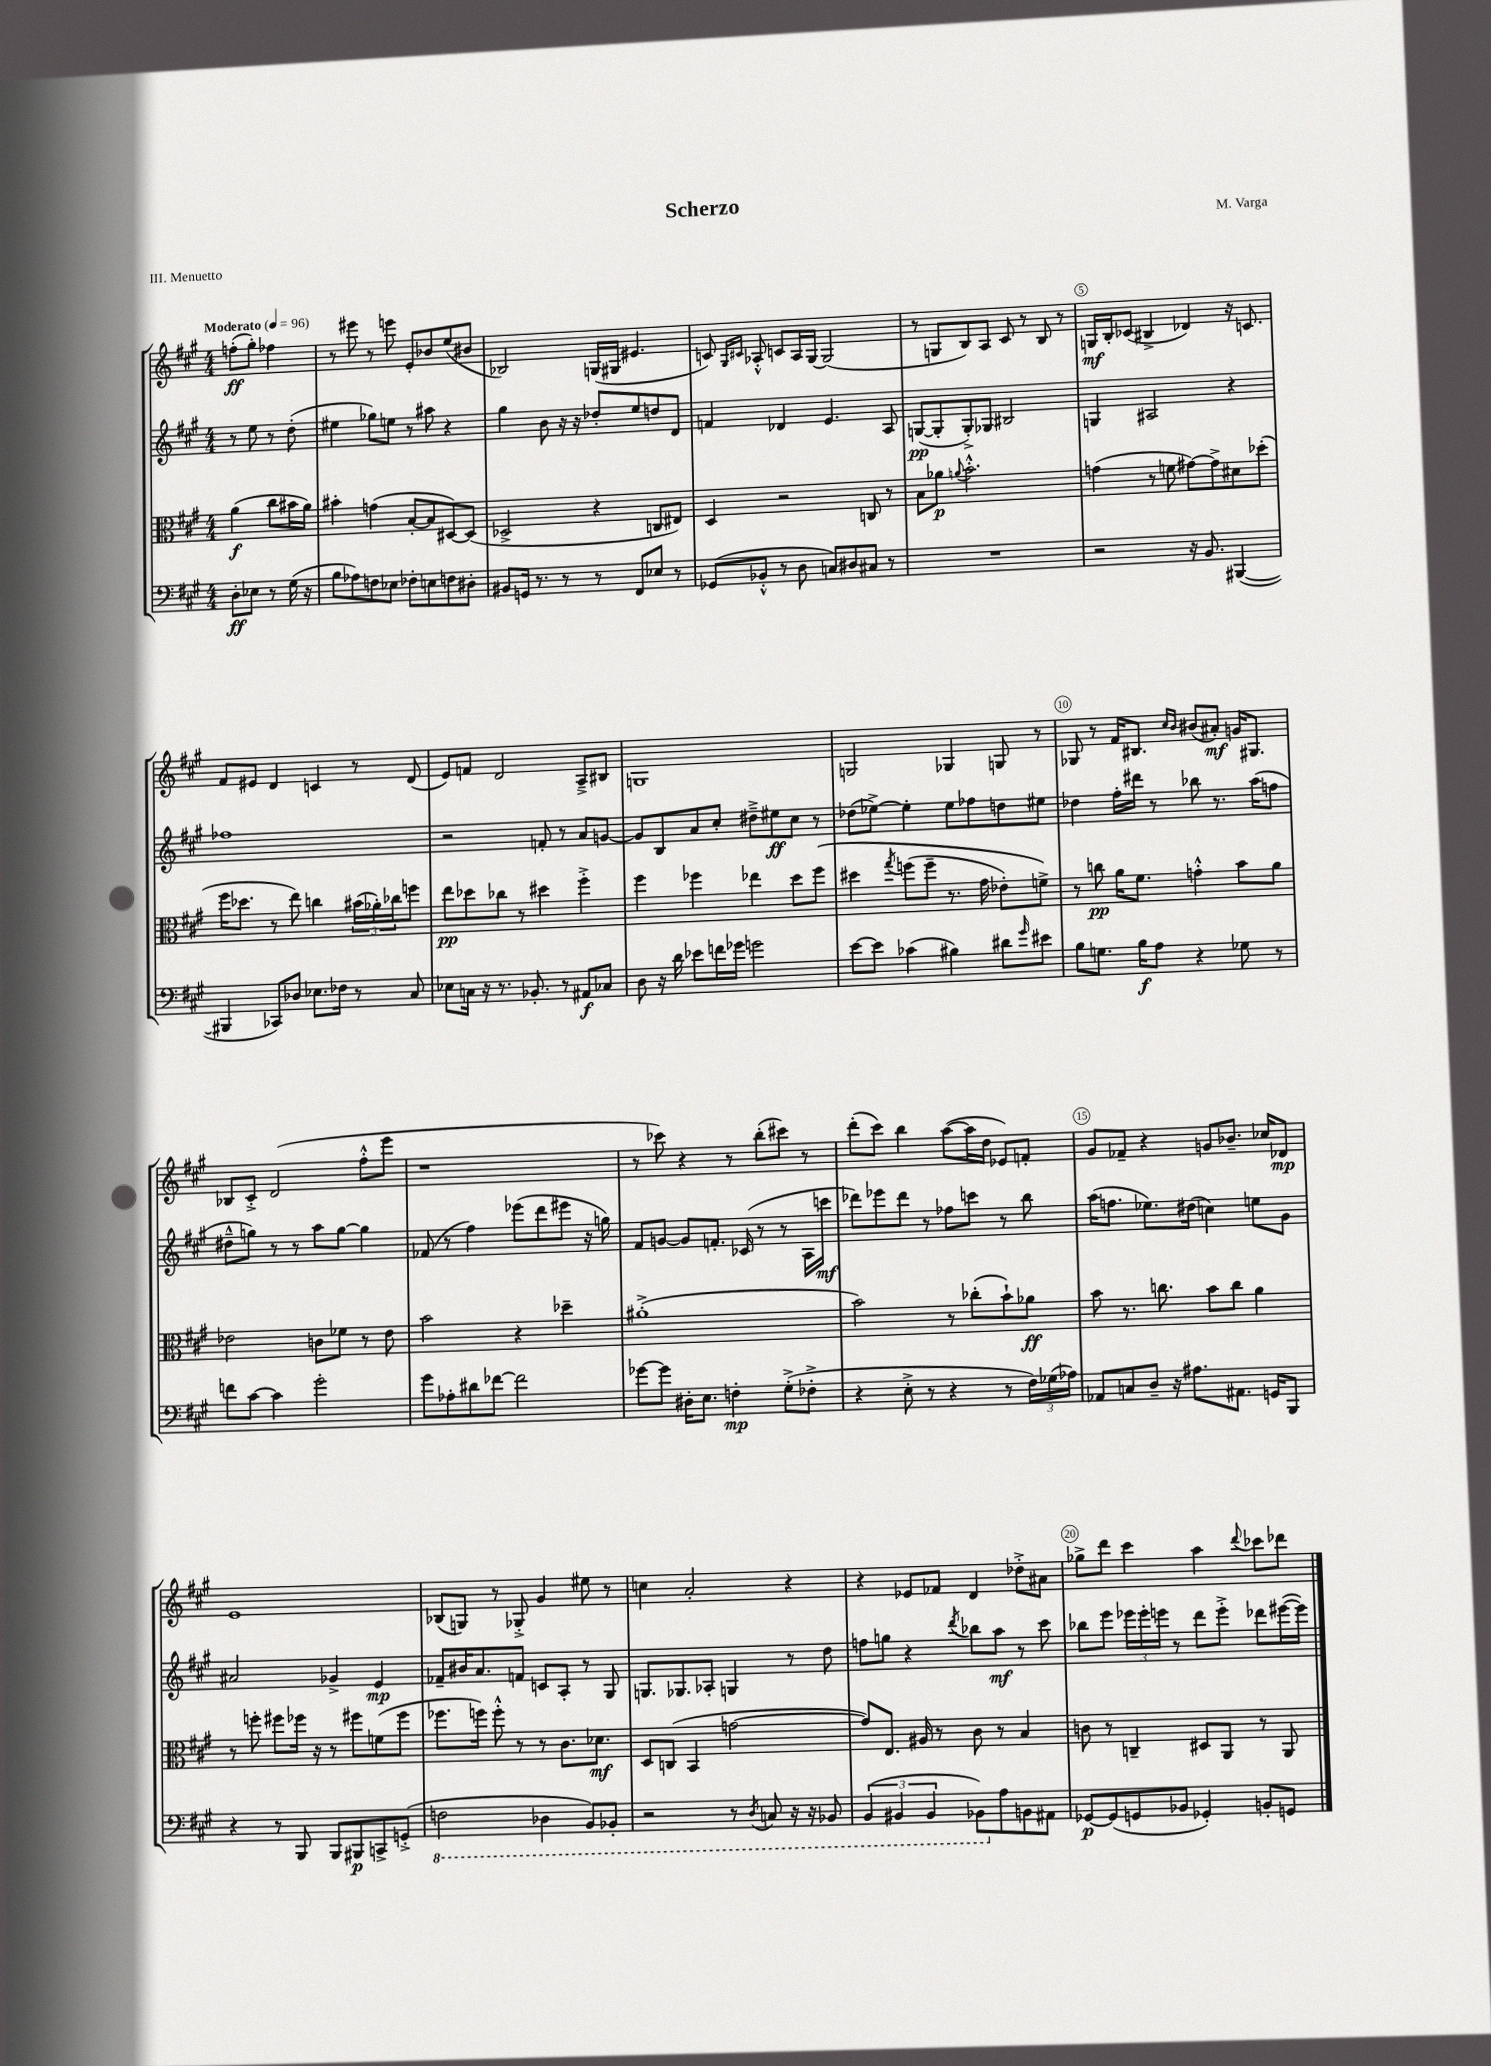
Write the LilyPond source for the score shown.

\header { title = "Scherzo" composer = "M. Varga" piece = "III. Menuetto" }
<<
\new StaffGroup <<
\new Staff = "s0" {
    \clef treble \key a \major \numericTimeSignature \time 4/4 \partial 2 \tempo "Moderato" 4 = 96
    f''8-.\ff( gis''8-.) fes''4 |
    r8 eis'''8 r8 e'''8 e'8-. bes'8 e''8( bis'8 |
    bes2) g16( gis16 eis'4. |
    c'8) \grace { gis16 cis'16 } aes8-.-^ c'8 aes16 gis16~ gis2( |
    r8 g8 b8) a8 cis'8 r8 b8 r8 |
    g16\mf b16-. ces'8( bis4-> des'4) r16 c'8. |
    fis'8 eis'8 d'4 c'4 r8 d'8( |
    e'8) f'8 d'2 a8---> bis8 |
    g1 |
    g2 ges4 g8 r8 |
    ges8 r8 fis'16 bis8. \grace { cis''16 b'16 } bis'8( ais'8-.\mf) g'16 gis8. |
    bes8 cis'8-.-> d'2( fis''8-.-^ e'''8 |
    r1 |
    r8 ces'''8) r4 r8 b''8-.( cis'''8) r8 |
    d'''8-.( cis'''8) b''4 a''8~( a''16 d''16 ees'8) f'8-. |
    gis'8 fes'8-- r4 g'8 bes'8.-- ces''16 des'8\mp |
    e'1 |
    bes8( g8) r8 ges8-.-> gis'4 eis''8 r8 |
    c''4 a'2-. r4 |
    r4 ees'8 fes'8 d'4 des''8-.-> ais'8 |
    ges''8-> d'''8 cis'''4 a''4 \appoggiatura { d'''8 } ces'''8 des'''8 \bar "|." |
}
\new Staff = "s1" {
    \clef treble \key a \major \numericTimeSignature \time 4/4 \partial 2
    r8 e''8 r8 d''8-.( |
    eis''4 ges''8) e''8 r8 ais''8 r4 |
    gis''4 b'8 r16 r16 des''8-. e''8 d''8 d'8 |
    f'4 des'4 e'4. a8 |
    g8~\pp( g8-. g8-.->) ges8 bis2 |
    g4 ais2 r4 |
    fes''1 |
    r2 f'8-. r8 a'8 g'8~ |
    g'8 b8 a'8 cis''8-. dis''8---> eis''8\ff cis''8 r8 |
    des''8( ees''8~->) ees''4-. ees''8 fes''8 d''8 eis''8 |
    des''4 fis''16-. dis'''16 r8 bes''8 r8. a''16( f''8 |
    dis''8---^ g''8) r8 r8 a''8 g''8~ g''4 |
    fes'8( r8 fis''4) ees'''8( d'''8 eis'''8 r16 g''16) |
    fis'8 g'8~ g'8 f'8.-. ces'16( r8 r8 a16 c'''16\mf |
    des'''8) ees'''8 des'''8 r8 fes''8 c'''8 r8 b''8 |
    a''16( f''8. ees''8.) dis''16( c''4) e''8 gis'8 |
    ais'2 ges'4-> e'4\mp |
    fes'8-- bis'16 a'8. f'8 c'8 a8-. r8 gis8 |
    g8. ges8. aes8-. g4 r8 d''8 |
    f''8 g''8 r4 \acciaccatura { d'''8 } bes''8 a''8\mf r8 cis'''8 |
    bes''8 e'''8 \tuplet 3/2 { ees'''16 ees'''16-. e'''16 } r8 d'''8 e'''8-.-> des'''8 eis'''16~( eis'''16) \bar "|." |
}
\new Staff = "s2" {
    \clef alto \key a \major \numericTimeSignature \time 4/4 \partial 2
    a'4\f( cis''8 bis'16 a'16) |
    bis'4-. g'4( b8~-. b8 dis8~) dis8( |
    des2-> r4 c8 eis8) |
    d4 r2 c8 r8 |
    b8 aes'8\p \appoggiatura { a'8 } b'2.-.-^ |
    g'4( r8 f'8 gis'8~) gis'8-> dis'8 des''8-.( |
    fis''16 des''8. r8 e''8) c''4 \tuplet 3/2 { bis'16( aes'16-.) ces''16 } f''8 |
    e''8\pp des''8 ces''8 r8 dis''4 fis''4-.-> |
    fis''4 fes''4 ees''4 d''8 fes''8\( |
    dis''4 \acciaccatura { gis''8 } f''8( f''8-- r8. gis'16 ees'8-.) f'8->\) |
    r8 c''8\pp a'16 fis'8. g'4-.-^ b'8 a'8 |
    ees'2 c'8 fes'8 r8 ees'8 |
    b'2 r4 des''4-- |
    ais'1-.->( |
    b'2) r8 ces''8-.( b'8-!) aes'8\ff |
    b'8 r8. c''8. b'8 c''8 a'4 |
    r8 f''8-. fis''8 fes''16 r16 r8 fis''8 f'8( fis''8 |
    fes''8. f''16) f''8-.-^ r8 r8 cis'8. des'8.\mf |
    d8 c8( b,4 g'2~ |
    g'8) e8. ais16 r8 cis'8 r8 b4 |
    c'8 r8 c4-- dis8 a,8 r8 a,8 \bar "|." |
}
\new Staff = "s3" {
    \clef bass \key a \major \numericTimeSignature \time 4/4 \partial 2
    d8-.\ff ees8 r8 gis16( r16 |
    b8 aes8) f8 ees8 fes8-. e8 f8 dis8-. |
    bis,8 g,16 r8. r8 r8 fis,8 ees8 r8 |
    ges,8( bes,8-.-^ r8 d8 c8) dis8 cis8 r8 |
    R1 |
    r2 r16 b,8. bis,,4~( |
    bis,,4 ces,8) des8 ees8. fes16 r8 cis8 |
    ees8 c16 r16 r8. bes,8.-. r8 ais,8\f ces8 |
    d8 r16 d'16 ees'8 f'16 ges'16 g'2 |
    e'8~ e'8 ces'4( bis4) dis'8 \grace { gis'16 } eis'8 |
    b8 g8. b16\f a8 r4 ges8 r8 |
    f'8 cis'8~ cis'4 gis'2-. |
    gis'8 aes8-. dis'8 fes'8~ fes'2 |
    ges'8~ ges'8 dis16-. e8. f4-.\mp gis8-.->( fes8-.-> |
    r4 e8-.-> r8 r4 r8 \tuplet 3/2 { fis16) ges16( aes16) } |
    aes,8 c8 d8-- r16 ais8. ais,8. g,16 b,,8 |
    r4 r8 b,,8 b,,8 bis,,8\p c,8-> g,8-.->( |
    \ottava #-1 f,2 des,4 b,,8) bes,,8-. |
    r2 r8 \acciaccatura { d,8 } c,8 r16 r16 bes,,8 |
    \tuplet 3/2 { b,,4( bis,,4 bis,,4 } bes,,8) \ottava #0 a8 b,!8 ais,8 |
    ges,8~\p ges,8( g,8 bes,8 ges,4-.) b,8-. g,8 \bar "|." |
}
>>
>>
\layout { \context { \Score \override BarNumber.break-visibility = ##(#f #t #t) barNumberVisibility = #(every-nth-bar-number-visible 5) \override BarNumber.stencil = #(make-stencil-circler 0.1 0.3 ly:text-interface::print) } }
